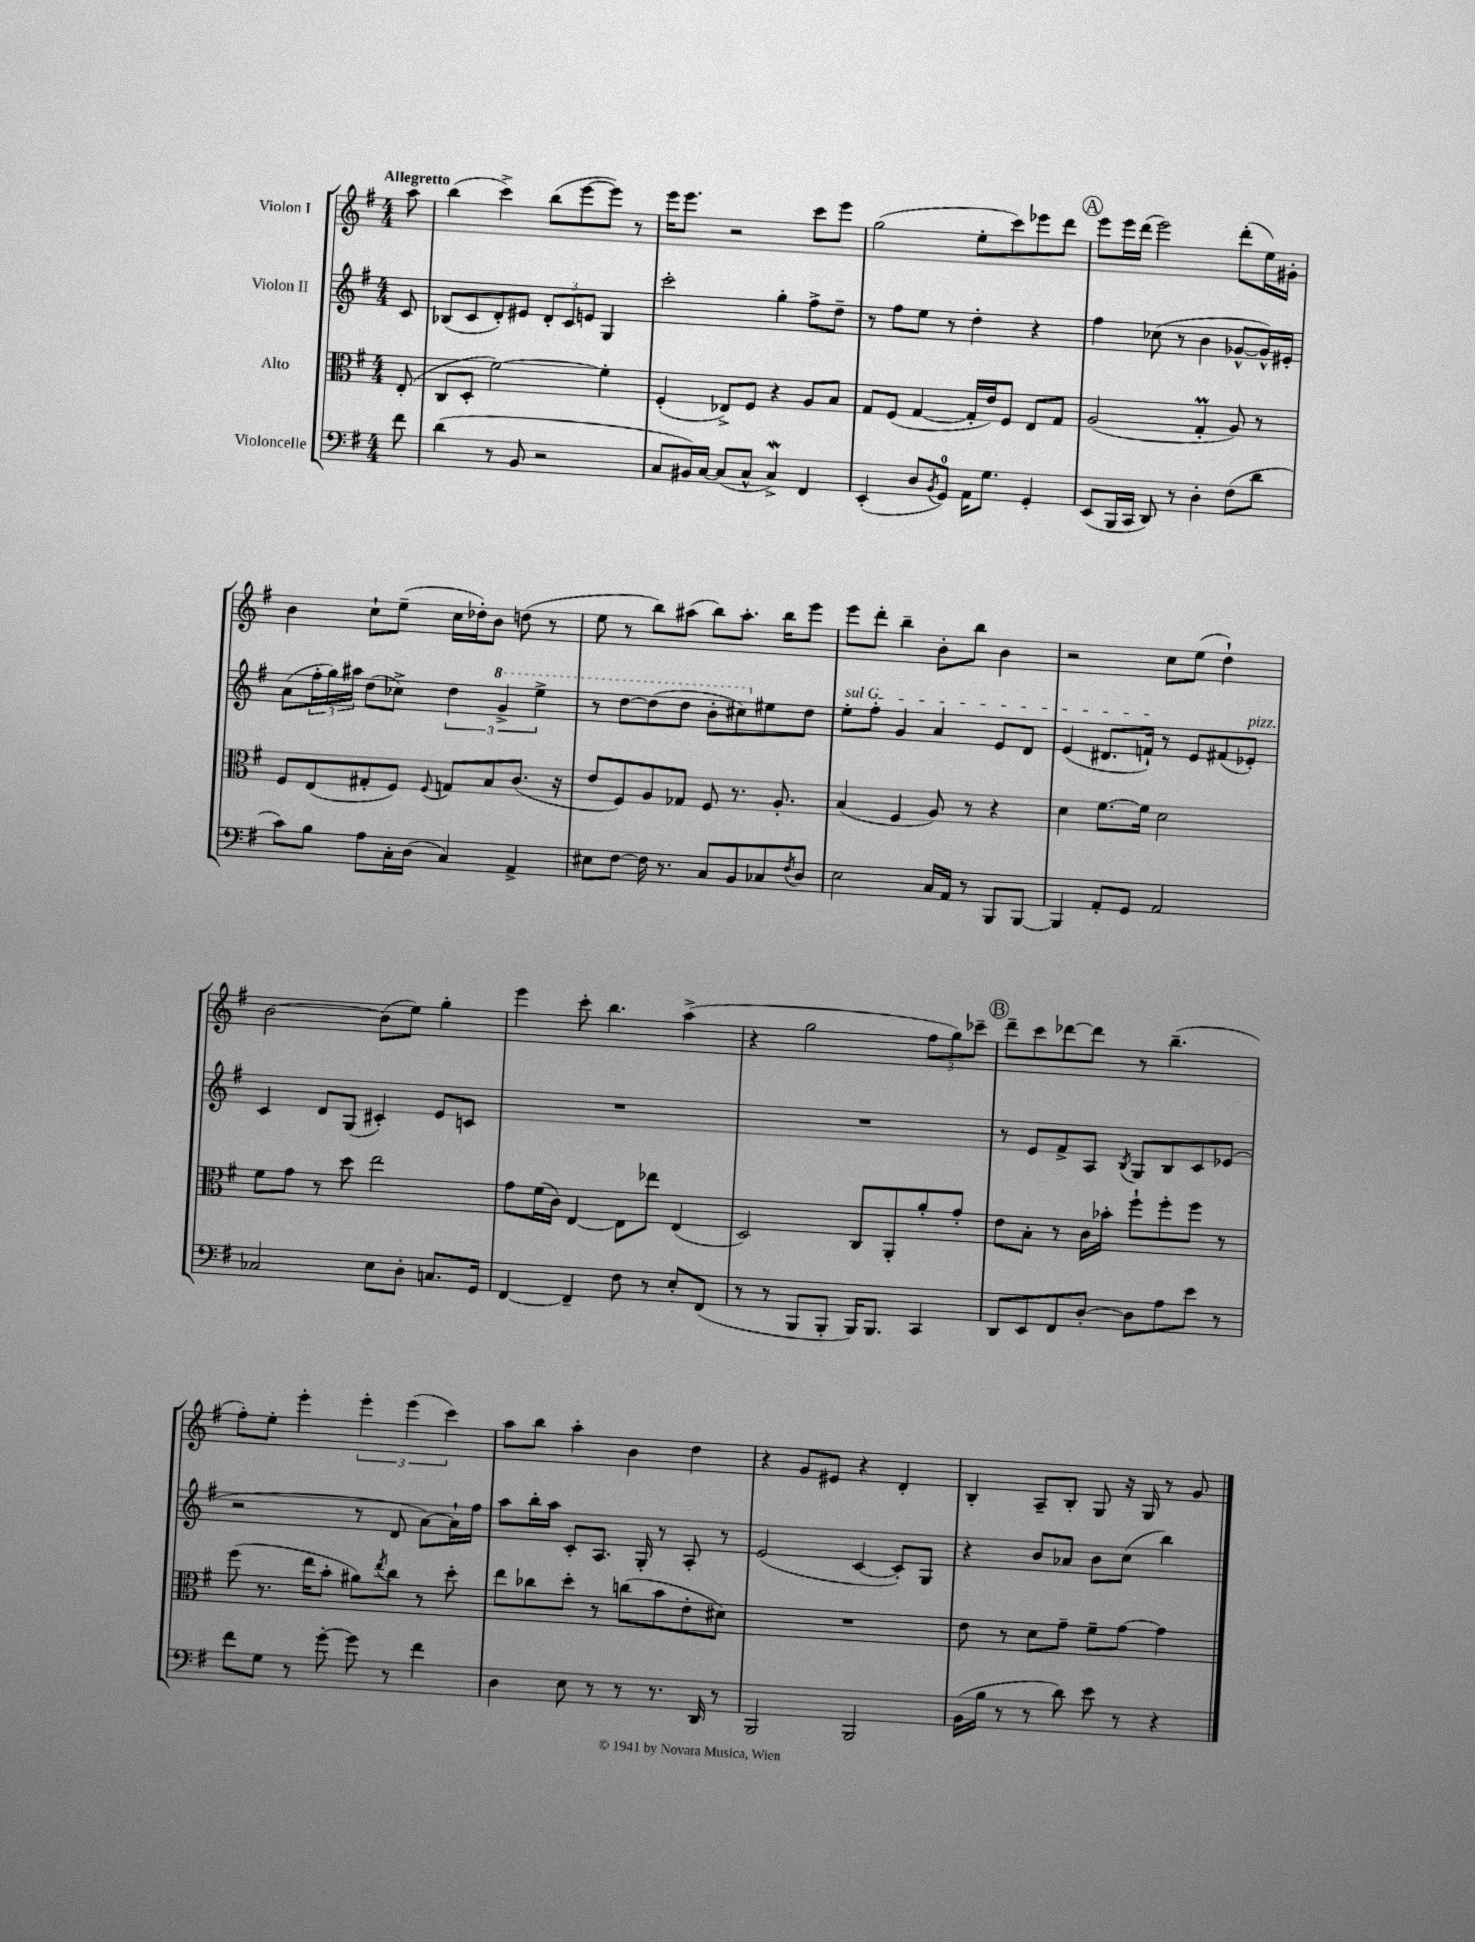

**kern	**kern	**kern	**kern
*staff4	*staff3	*staff2	*staff1
*clefF4	*clefC3	*clefG2	*clefG2
*k[f#]	*k[f#]	*k[f#]	*k[f#]
*M4/4	*M4/4	*M4/4	*M4/4
8f#	(8E'	8c	8aa
=	=	=	=
(4d	8C	(8B-	(4bb
.	8D'	8c	.
8r	[2f#)	8d')	4ccc^)
8BB	.	8e#	.
2r	.	12d'	(8bb
.	.	12c	.
.	.	.	[8eee
.	.	12e	.
.	4f#']	4G	8eee])
.	.	.	8r
=	=	=	=
8C	(4F#'	2ccc'	16eee
.	.	.	8.eee
16BB#)	.	.	.
[16C	.	.	.
(8C]	8E-^)	.	2r
8C^^	8F#	.	.
4C^)	4r	4gg'	.
4FF#	8A	8ff#^	8ccc
.	8B	8dd~	8eee
=	=	=	=
(4EE'	8G	8r	(2gg
.	(8F#	8ff#	.
8D	[4G	8ee	.
8qBB	.	.	.
8GG)	.	8r	.
16AA	16G']	4dd'	8ee'
8.G	16e)	.	.
.	8F#	.	8ccc)
4GG'	8E	4r	8eee-
.	8G	.	8ddd
=	=	=	=
(8EE	(2A	4ff#	8eee
16BBB	.	.	16eee
16CC	.	.	(16ddd
8DD)	.	(8cc-	2eee)
8r	.	8r	.
4D'	4G'	4b	.
(8F#	8A)	[8g-^^	(8ddd'
8d	8r	16g-^^])	16ee)
.	.	16e#'	16g#'
=	=	=	=
8c)	8F#	(8a	4b
8B	(8E	24ff#'	.
.	.	24gg)	.
.	.	24aa#	.
8A	8G#'	(8dd	8cc`
16C'	8F#)	8cc-^)	(8ee~
(16D	.	.	.
.	8qqF#	.	.
4C)	8G	6dd	16cc
.	.	.	16dd-')
.	8B	.	8b
.	.	6gg^	.
4AA^	(8.c	.	(8dd
.	.	6eee^	.
.	.	.	8r
.	16r	.	.
=	=	=	=
8E#	8e	8r	8ee
[8F#	8F#)	[8ddd	8r
16F#]	8A	(8ddd]	8bb)
8.r	.	.	.
.	8G-	8ddd	(8aa#
8C	8F#	8bb'	8bb)
8BB	8.r	8ccc#)	8.aa#'
8C-	.	8ee#	.
.	8.A'	.	16bb
8qF#	.	.	.
8D	.	8dd	8eee
=	=	=	=
2E	(4B	8ee'	8eee
.	.	8ff#'	8ddd'
.	4F#	4g	4bb~
16C	8A)	4a	8b'
16AA	.	.	.
8r	8r	.	8bb
8BBB	4r	8e	4b
[8BBB	.	8d	.
=	=	=	=
4BBB]	4d	(4e	2r
8AA'	[8.f#	8.d#	.
8GG	.	.	.
.	16f#]	16f`)	.
2AA	2d	8r	8cc
.	.	8e	(8ee
.	.	(8f#	4dd`)
.	.	8e-')	.
=	=	=	=
2C-	8f#	4c	[2b
.	8g	.	.
.	8r	8d	.
.	8dd	(8G	.
8E	2ee	4c#')	(8b]
8D'	.	.	8ee)
8.C	.	8e	4gg'
.	.	8c	.
16GG	.	.	.
=	=	=	=
[4FF#	8g	1r	4eee
.	(16f#	.	.
.	16c)	.	.
4FF#~]	[4E	.	8ccc'
.	.	.	4.bb
8F#	8E]	.	.
8r	8ee-	.	.
8E'	(4E	.	(4aa^
(8FF#	.	.	.
=	=	=	=
8r	2D)	1r	4r
8r	.	.	.
8BBB	.	.	2gg
8BBB'	.	.	.
16BBB)	8C	.	.
8.BBB	.	.	.
.	8AA'	.	.
4CC	8a'	.	12ff#
.	.	.	12gg)
.	8g'	.	.
.	.	.	12ccc-~
=	=	=	=
8DD	8e	8r	8ddd~
8EE	8B'	8e	8ccc
8FF#	8r	8f#^	[8ddd-
[8D'	16c	8A	8ddd-]
.	16b-'	.	.
.	.	8qB	.
8D]	8ff#`	8G	8r
8A	8ff#'	8B	(4.bb~
8e	8ff#	8c	.
8r	8r	(8e-	.
=	=	=	=
8f#	(8ff#	2r	8ff#')
8G	8.r	.	8ee'
8r	.	.	4eee'
.	16ee	.	.
[8g'	8b'	.	.
8g]	8a#)	8r	6eee'
.	8qee	.	.
8r	8cc	8d	.
.	.	.	(6eee
4f#	8r	[8a)	.
.	.	.	6ccc)
.	8dd'	16a`]	.
.	.	16ff#	.
=	=	=	=
4D	8ee	8aa	8aa
.	8cc-	16bb'	8bb
.	.	16aa	.
8E	8dd'	8c'	4aa'
8r	8r	8.A	.
8r	(8cc	.	4b
.	.	16G'	.
8.r	8b	8r	.
.	8e'	8A'	4dd
16DD	.	.	.
8r	8d#)	8r	.
=	=	=	=
2BBB	1r	(2e	4r
.	.	.	8g
.	.	.	8e#
2BBB	.	[4c	4r
.	.	8c'])	4d'
.	.	8G	.
=	=	=	=
(16BB	8e	4r	4B'
16B	.	.	.
8r	8r	.	.
8r	8d	8b	8A~
8d)	8g~	8a-	8B'
8e	8f#~	8b	8G
8r	[8g	(8cc	16r
.	.	.	16G
4r	4g]	4bb)	8r
.	.	.	8g
==	==	==	==
*-	*-	*-	*-
